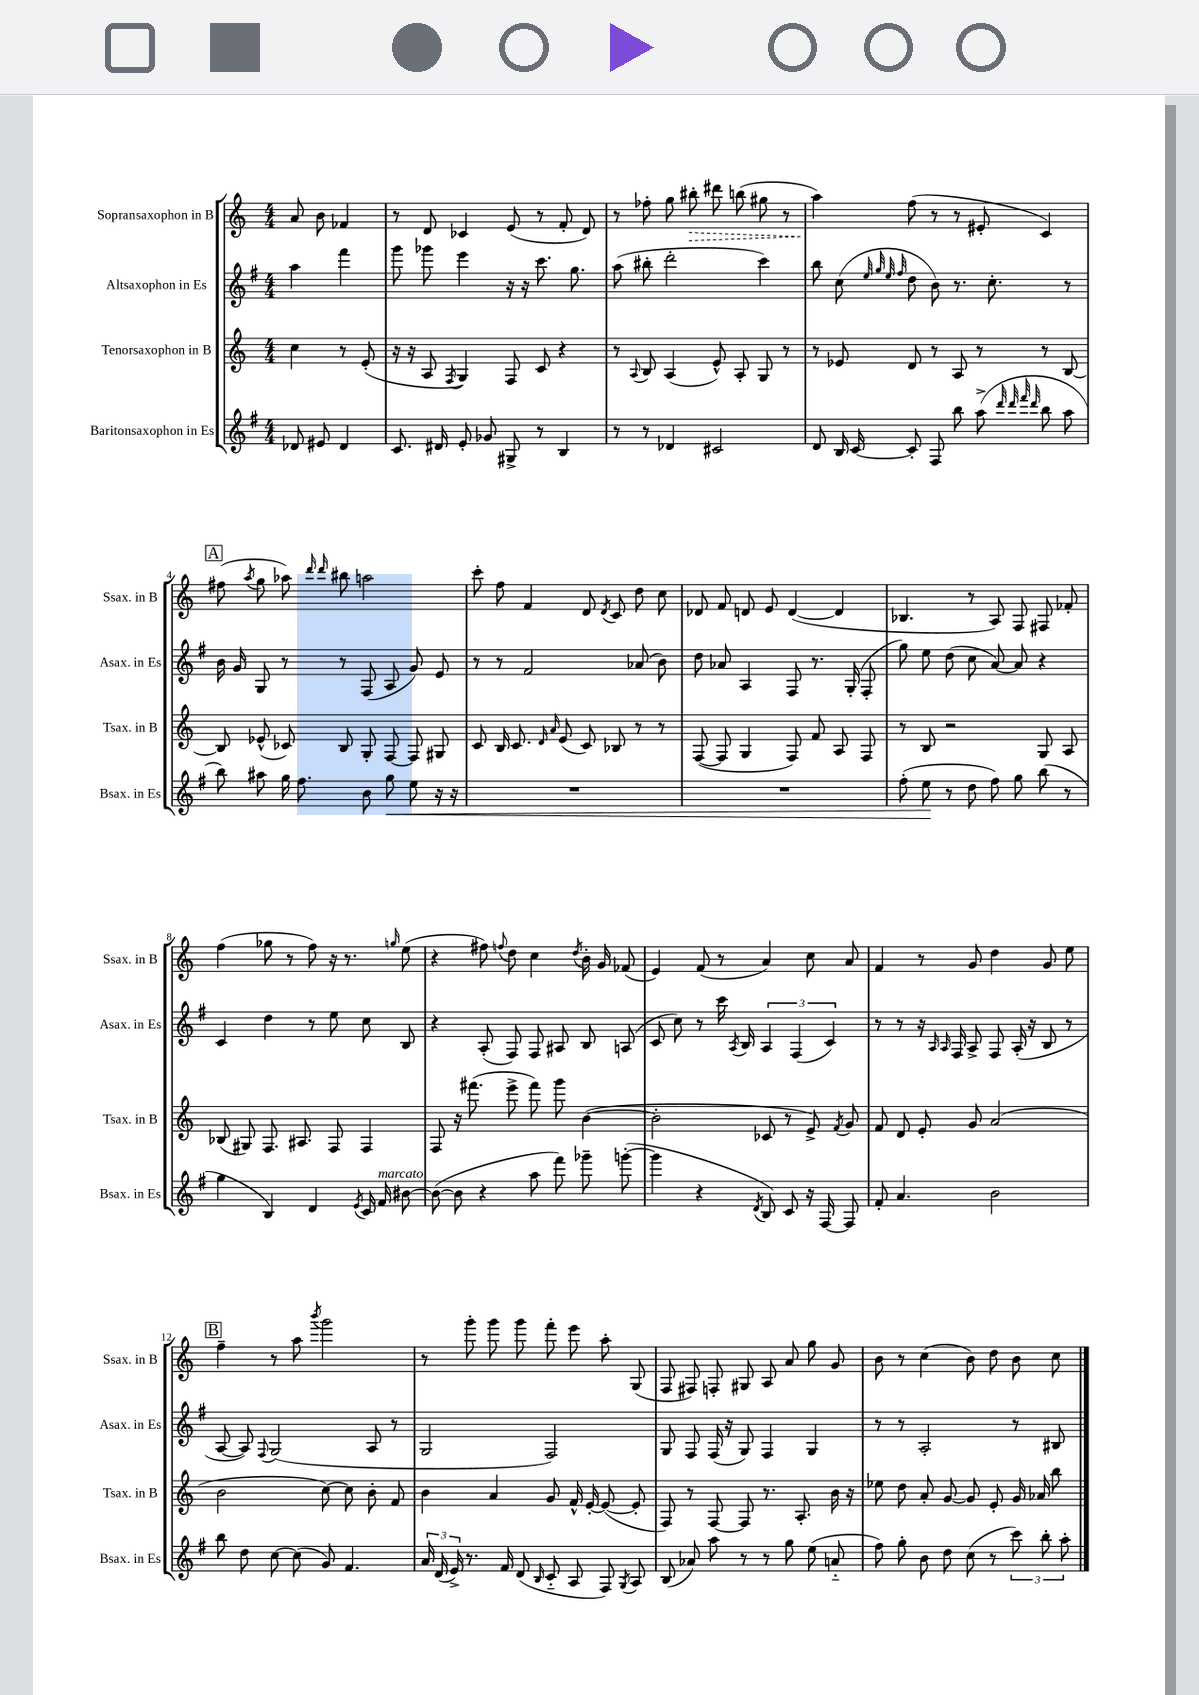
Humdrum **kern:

**kern	**dynam	**kern	**kern	**kern	**dynam
*part4	*part4	*part3	*part2	*part1	*part1
*staff4	*staff4	*staff3	*staff2	*staff1	*staff1
*I"Baritonsaxophon in Es	*	*I"Tenorsaxophon in B	*I"Altsaxophon in Es	*I"Sopransaxophon in B	*
*I'Bsax. in Es	*	*I'Tsax. in B	*I'Asax. in Es	*I'Ssax. in B	*
*clefG2	*	*clefG2	*clefG2	*clefG2	*
*k[f#]	*	*k[]	*k[f#]	*k[]	*
*M4/4	*	*M4/4	*M4/4	*M4/4	*
=	=	=	=	=	=
8d-X/	.	4cc\	4aa\	8a/	.
8e#X/	.	.	.	8b\	.
4d-/	.	8r	4fff#\	4f-X/	.
.	.	(8e'/	.	.	.
=1	=1	=1	=1	=1	=1
8.c/	.	16r	8ggg\	8r	.
.	.	16r	.	.	.
.	.	8A/	8ggg-X\	8d/	.
16d#X/	.	.	.	.	.
.	.	8qF/	.	.	.
8e'/	.	4G/)	4eee\	4c-X/	.
8g-X/	.	.	.	.	.
8G#X^/	.	8F/	16r	(8e/	.
.	.	.	16r	.	.
8r	.	8c/	8.ccc\	8r	.
4B/	.	4r	.	8f'/	.
.	.	.	8.gg\	.	.
.	.	.	.	8d/)	.
=2	=2	=2	=2	=2	=2
8r	.	8r	(8aa\	8r	.
.	.	8qqA/	.	.	.
8r	.	8B/	8bb#X'\	8ff-X'\	.
4d-X/	.	(4A/	2ddd'\	8gg\	.
!	!	!	!	!	!LO:HP:b
.	.	.	.	8bb#X'\	>
2c#X/	.	8e^^/)	.	8ddd#X\	.
.	.	8A'/	.	(8bbn\	.
.	.	8G/	4ccc\)	8gg#X\	.
.	.	8r	.	8r	.
=3	=3	=3	=3	=3	=3
8d/	.	8r	8bb\	4aa\)	.
16B/	.	8e-X/	(8cc\	.	.
[16c/	.	.	.	.	.
.	.	.	32qqee/	.	.
.	.	.	32qqgg/	.	.
.	.	.	32qqee/	.	.
.	.	.	32qqff#/	.	.
8c'/]	.	8d/	8dd\	(8ff\	]
8F#/	.	8r	8b\)	8r	.
8bb\	.	8A/	8.r	8r	.
(8aa^\	.	8r	.	8e#X'/	.
.	.	.	8.cc'\	.	.
32qqddd/	.	.	.	.	.
32qqddd/	.	.	.	.	.
32qqfff#/	.	.	.	.	.
32qqddd/	.	.	.	.	.
8bb\	.	8r	.	4c/)	.
8aa\	.	[8B/	8r	.	.
!!LO:LB:g=z
!!LO:REH:place=s1:t=A
=4	=4	=4	=4	=4	=4
8bb\)	.	8B/]	16b\	(8ff#X\	.
.	.	.	16g/	.	.
.	.	.	.	8qaa/	.
8aa#X\	.	(8e-X^^/	8G/	8gg\	.
16gg\	.	8c-X/)	8r	8aa-X\)	.
8.ff#\	.	.	.	.	.
.	.	.	.	16qqddd/	.
.	.	.	.	16qqddd/	.
.	.	8B/	8r	8bb#X\	.
8b\	.	8G'/	(8F#/	2aan\	.
!	!LO:HP:b	!	!	!	!
8gg\	<	[8F/	8A/	.	.
8ee\	.	8F/]	8g/)	.	.
16r	.	8G#X/	8e/	.	.
16r	.	.	.	.	.
=5	=5	=5	=5	=5	=5
1r	.	8c/	8r	8ccc'\	.
.	.	16B/	8r	8ff\	.
.	.	8.c/	.	.	.
.	.	.	2f#/	4f/	.
.	.	16qqd/	.	.	.
.	.	16qqa/	.	.	.
.	.	(8e/	.	.	.
.	.	8c/)	.	8d/	.
.	.	.	.	8qd/	.
.	.	8B-X/	.	8c/	.
.	.	8r	(8a-X/	8dd\	.
.	.	8r	8b\)	8cc\	.
=6	=6	=6	=6	=6	=6
1r	.	([8F/	8dd\	8d-X/	.
.	.	8F/]	8a-X/	8f/	.
.	.	4G/	4A/	8dn/	.
.	.	.	.	8e/	.
.	.	8F/)	8F#/	([4d/	.
.	.	8f/	8.r	.	.
.	.	8A/	.	4d/]	.
.	.	.	(16G'/	.	.
.	.	8F/	8F#'/	.	.
=7	=7	=7	=7	=7	=7
(8ff#'\	.	8r	8gg\)	4.B-X/	.
8ee\	.	8B/	8ee\	.	.
8r	[	2r	(8dd\	.	.
8dd\	.	.	8cc\	8r	.
8ff#\)	.	.	[8a/)	8A/)	.
8gg\	.	.	8a/]	8F/	.
(8bb\	.	8G/	4r	8F#X/	.
8r	.	8A/	.	8f-X'/	.
!!LO:LB:g=z
=8	=8	=8	=8	=8	=8
4gg\	.	(8B-X/	4c/	(4ff\	.
.	.	8G#X/)	.	.	.
4B/)	.	8.F/	4dd\	8gg-X\	.
.	.	.	.	8r	.
.	.	8.A#X/	.	.	.
4d/	.	.	8r	8ff\)	.
.	.	8F/	8ee\	16r	.
.	.	.	.	8.r	.
8qe/	.	.	.	.	.
16c/	.	4F/	8cc\	.	.
!LO:TX:a:i:t=marcato	!	!	!	!	!
16f#/	.	.	.	.	.
.	.	.	.	16qqggn/	.
[8b#X\	.	.	8B/	(8ee\	.
=9	=9	=9	=9	=9	=9
(8b#\_	.	8F/	4r	4r	.
8b#\]	.	16r	.	.	.
.	.	(8.fff#X\	.	.	.
4r	.	.	(8A'/	8ff#X\)	.
.	.	.	.	8qqffn/	.
.	.	8eee^\	8F#/)	8dd\	.
8aa\	.	8fff#\)	8F#/	4cc\	.
8fff#\)	.	8ggg\	8A#X/	.	.
.	.	.	.	8qdd/	.
8ggg-X~\	.	([4b\	8B/	16b'\	.
.	.	.	.	16g/	.
([8gggn'\	.	.	(8An/	(8f-X/	.
=10	=10	=10	=10	=10	=10
4ggg\]	.	2b'\]	8c/	4e/)	.
.	.	.	8cc\)	.	.
4r	.	.	8r	(8f/	.
.	.	.	16ccc\	8r	.
.	.	.	8qA/	.	.
.	.	.	16B/	.	.
8qd/	.	.	.	.	.
8B/)	.	8c-X/	6A/	4a/)	.
8c/	.	8r	.	.	.
.	.	.	(6F#/	.	.
16r	.	8e^/)	.	8cc\	.
[16F#/	.	.	.	.	.
.	.	.	6c/)	.	.
.	.	8qf/	.	.	.
8F#/]	.	8g/	.	8a/	.
=11	=11	=11	=11	=11	=11
8f#'/	.	8f/	8r	4f/	.
4.a/	.	8d/	8r	.	.
.	.	8e'/	16r	8r	.
.	.	.	16qqA/	.	.
.	.	.	16qqA/	.	.
.	.	.	16F#/	.	.
.	.	8g/	8A^/	8g/	.
2b\	.	(2a/	8F#/	4dd\	.
.	.	.	(16A'/	.	.
.	.	.	16r	.	.
.	.	.	8B/	8g/	.
.	.	.	8r	8ee\	.
!!LO:LB:g=z
!!LO:REH:place=s1:t=B
=12	=12	=12	=12	=12	=12
8bb\	.	2b\	[8A/	4ff~\	.
8dd\	.	.	8A/])	.	.
.	.	.	8qqF#/	.	.
[8cc\	.	.	(2G/	8r	.
(8cc\]	.	.	.	8aa\	.
.	.	.	.	8qbbb/	.
8g/)	.	[8cc\)	.	2ggg\	.
4.f#/	.	8cc\]	.	.	.
.	.	8b'\	8A/	.	.
.	.	8f/	8r	.	.
=13	=13	=13	=13	=13	=13
24a/	.	4b\	2G/	8r	.
(24d/	.	.	.	.	.
24e^/)	.	.	.	.	.
8.r	.	.	.	8ggg'\	.
.	.	4a/	.	8ggg\	.
16f#/	.	.	.	.	.
(8d/	.	.	.	8ggg\	.
16qqB/	.	.	.	.	.
8c/	.	8g/	2F#/)	8fff'\	.
8A/	.	16f^^/	.	8eee\	.
.	.	[16e'/	.	.	.
8F#/)	.	(8e/_	.	8aa'\	.
8qG/	.	.	.	.	.
8A/	.	8e'/]	.	(8G/	.
=14	=14	=14	=14	=14	=14
(8B/	.	8F/)	8G/	8F/	.
8a-X/)	.	8r	8F#/	8F#X/)	.
8aa\	.	[8F/	(16F#/	8Fn'/	.
.	.	.	16r	.	.
8r	.	8F/]	8G/)	8G#X/	.
8r	.	8.r	4F#/	8A/	.
8gg\	.	.	.	8a/	.
.	.	8.A'/	.	.	.
(8ee\	.	.	4G/	8gg\	.
8an/	.	16b\	.	8g/	.
.	.	16r	.	.	.
=15	=15	=15	=15	=15	=15
8ff#\)	.	8ee-X\	8r	8b\	.
8gg'\	.	8dd\	8r	8r	.
8b\	.	8a'/	2A'/	(4cc\	.
8dd\	.	[8g/	.	.	.
(8cc\	.	8g/]	.	8b\)	.
8r	.	8e'/	.	8dd\	.
12ccc\)	.	16g/	8r	8b\	.
.	.	16a-X/	.	.	.
12bb'\	.	.	.	.	.
.	.	8bb\	8B#X/	8cc\	.
12aa'\	.	.	.	.	.
==	==	==	==	==	==
*-	*-	*-	*-	*-	*-
